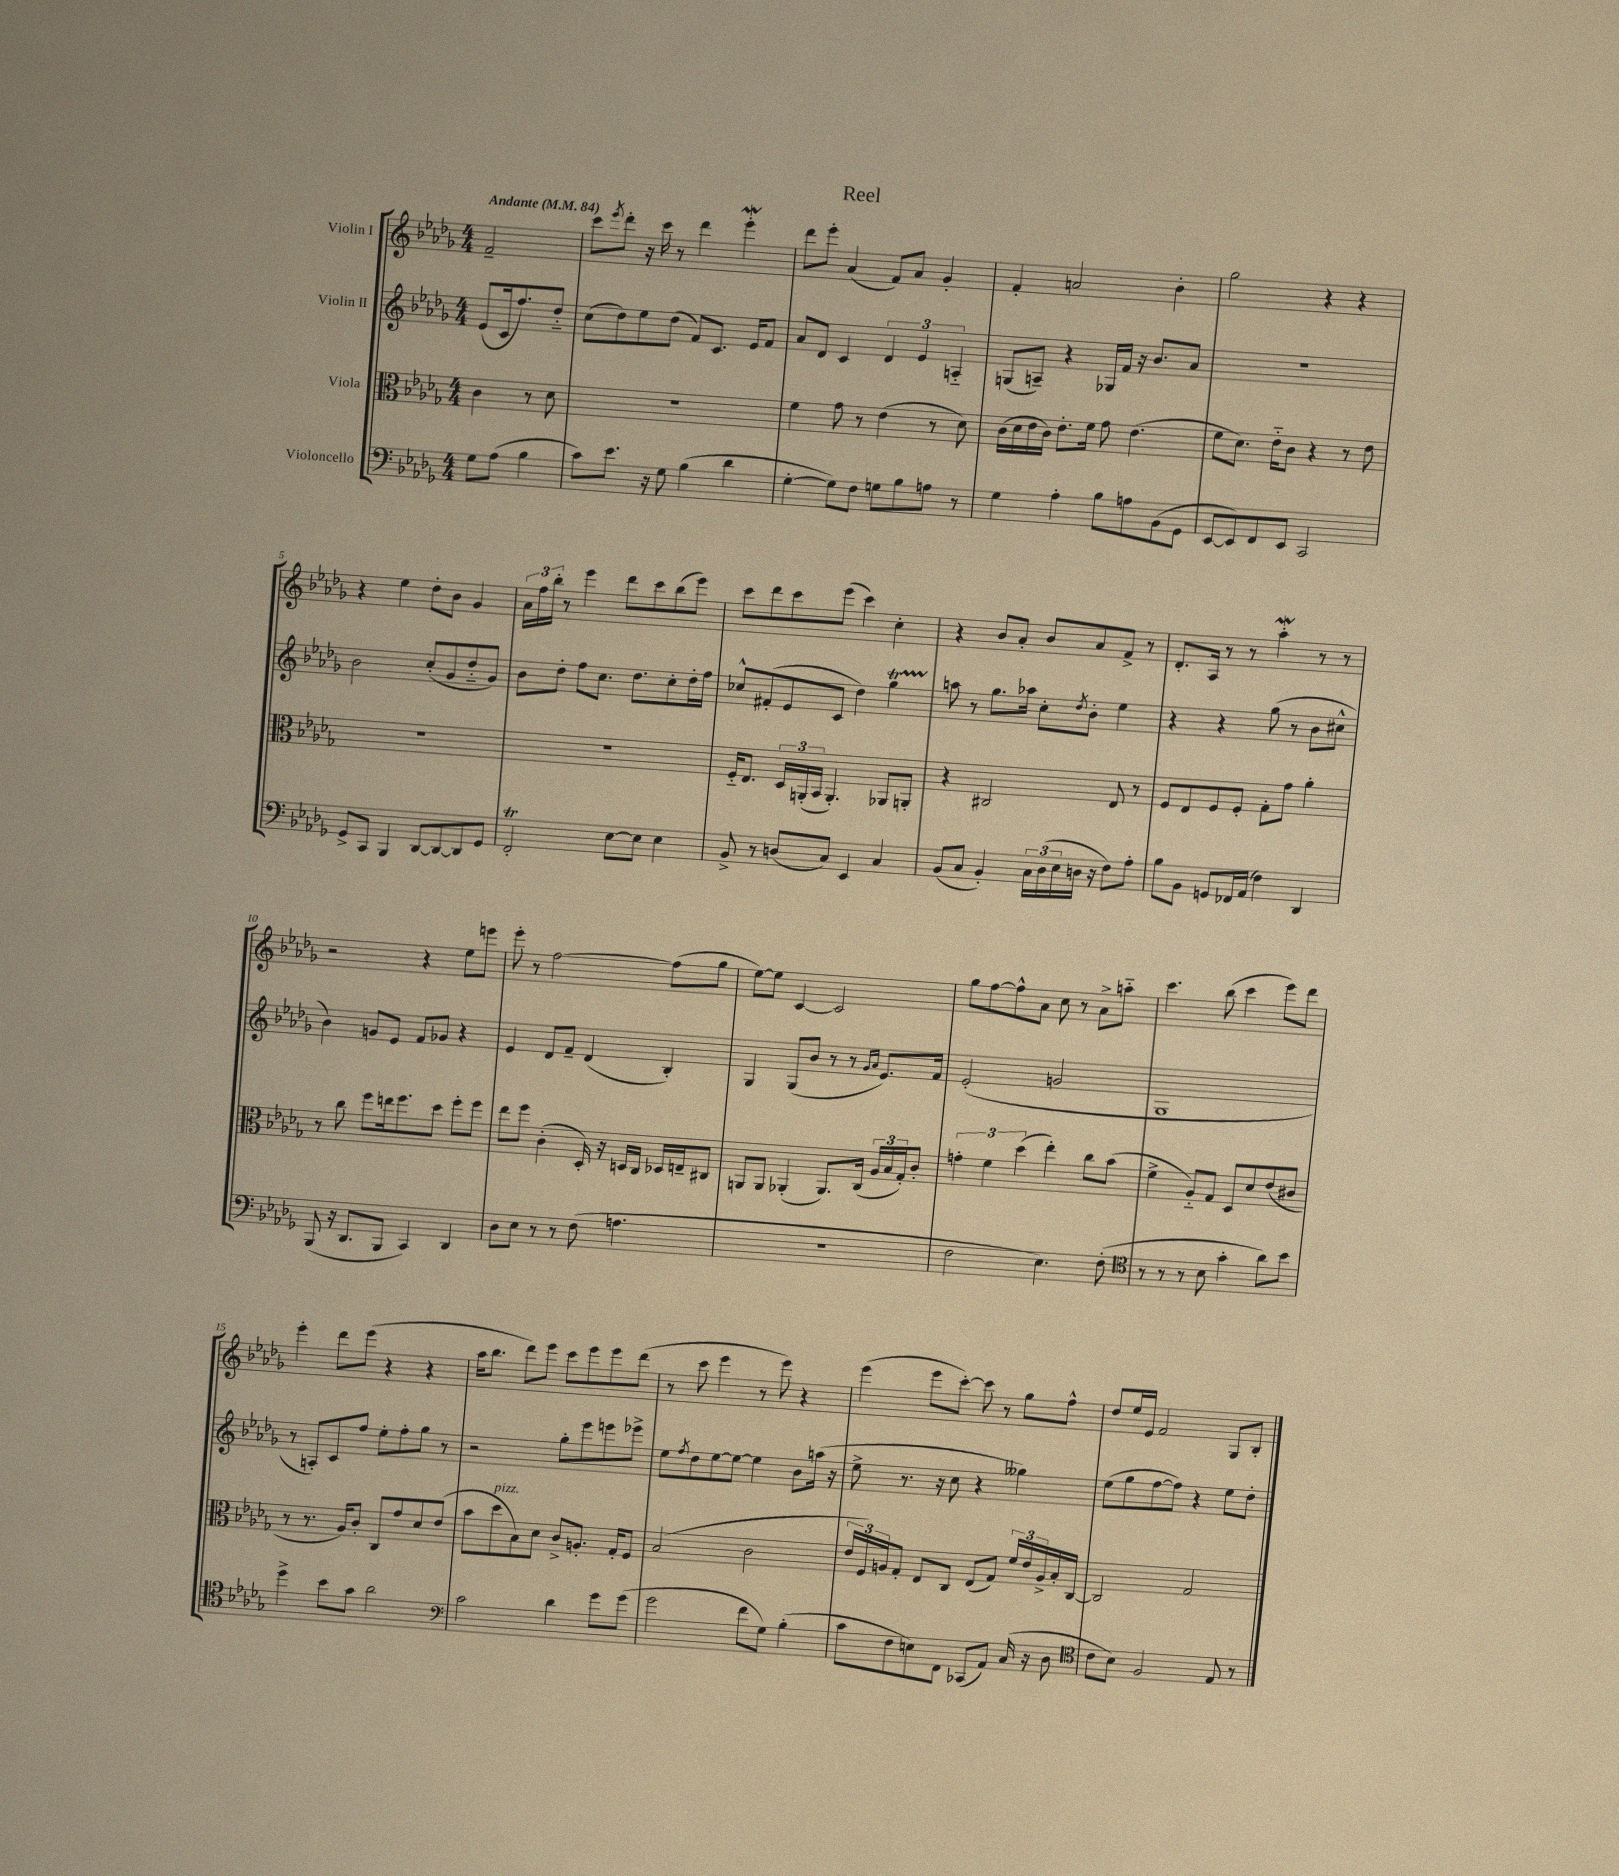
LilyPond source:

\header { title = "Reel" }
<<
\new StaffGroup <<
\new Staff = "s0" \with { instrumentName = "Violin I" } {
    \clef treble \key des \major \numericTimeSignature \time 4/4 \partial 2 \tempo "Andante" 4 = 84
    f'2-- |
    c'''8 \acciaccatura { ees'''8 } des'''8-. r16 c'''16 r8 des'''4 ees'''4-.\mordent |
    des'''8 ees'''8-. aes'4( f'8) aes'8 ges'4-. |
    f'4-. a'2 bes'4-. |
    ges''2 r4 r4 |
    r4 ees''4 des''8-. bes'8 ges'4 |
    \tuplet 3/2 { aes'16 f''16 bes''16-. } r8 ees'''4 des'''8 c'''8 bes''8( ees'''8) |
    c'''8 des'''8 c'''8 ees'''8( c'''4) c''4-. |
    r4 bes'8 aes'8-. bes'8 aes'8 f'8-> r8 |
    des'8.-. aes16 r8 r8 aes''4-.\mordent r8 r8 |
    r2 r4 ees''8 e'''8 |
    ees'''8-. r8 f''2~ f''8( ges''8 |
    ees''8~) ees''8 c'4~ c'2 |
    ges''8 f''8~ f''8-^ aes'8 c''8 r8 aes'8-> a''8-_ |
    c'''4. bes''8( c'''4 ees'''8) des'''8 |
    ees'''4-. des'''8 ees'''8( r4 r4 |
    aes''16 bes''8. des'''8) ees'''8 c'''8 ees'''8 ees'''8 des'''8( |
    r8 c'''8 ees'''4 r8 ees'''8) r4 |
    ees'''4( ees'''8 c'''8~-.) c'''8 r8 ges''8 f''8-^ |
    des''8 ees''16 ees'16 f'2 ges8 bes8-. \bar "|." |
}
\new Staff = "s1" \with { instrumentName = "Violin II" } {
    \clef treble \key des \major \numericTimeSignature \time 4/4 \partial 2
    ees'8( c'16 f''8.) des''8-_ |
    c''8( des''8) ees''8 des''8( f'8) c'8. ees'16 f'8 |
    aes'8 des'8 c'4 \tuplet 3/2 { des'4 ees'4 a4-_ } |
    g8( a8--) r4 ges16 f'16 r16 bes'8. aes'8 |
    r1 |
    bes'2 c''8-.( ges'8 des''8-_ ges'8) |
    bes'8 des''8-. f''8 c''8. des''8. c''8-. des''16-. f''16 |
    ces''8-^ fis'8-.( ees'8 c'8 des''4) ges''4\startTrillSpan |
    a''8\stopTrillSpan r8 ges''8. aes''16 c''8-. \acciaccatura { des''8 } bes'8-. ees''4 |
    r4 r4 ges''8( r8 bes'8 cis''8-^ |
    bes'4) g'8 ees'8 f'8 ges'8 r4 |
    ees'4 des'8 f'8-- des'4( bes4-.) |
    ges4 ges8( bes'8 r8 r8 \grace { ges'16 aes'16 } ees'8.) f'16 |
    ees'2-.( g'2 |
    ges1 |
    r8 a8-.) c'8 f''8 ees''8-. f''8-. ges''8 r8 |
    r2 ges''8-. ees'''8 e'''8 ees'''8-> |
    ees''8 \acciaccatura { f''8 } des''8 ees''8~ ees''8~ ees''4 bes'8 a''16( r16 |
    ees''8-> r8. r16 c''8 r4 geses''4) |
    ees''8( ges''8 f''8~ f''8) r4 ees''8 des''8-. \bar "|." |
}
\new Staff = "s2" \with { instrumentName = "Viola" } {
    \clef alto \key des \major \numericTimeSignature \time 4/4 \partial 2
    c'4 r8 des'8 |
    R1 |
    f'4 ges'8 r8 ees'4( r8 des'8) |
    c'16( des'16 ees'16 c'16) ees'8.-. f'16 ges'8 ees'4.( |
    f'8 des'8.) ees'16-_ c'8 r4 r8 ees'8 |
    R1 |
    R1 |
    f16-_ ees8. \tuplet 3/2 { des16 a,16-.( bes,16 } a,4.-.) aes,8 a,8-. |
    r4 cis2 ees8 r8 |
    f8 ees8 f8 f8-. ges8-. ges'8 aes'4-. |
    r8 c''8 f''8 e''16 f''8. des''8 f''8-. f''8 |
    ees''8 f''8 c'4-.( des16-.) r16 d16 c16 des16 e16-- cis8 |
    a,8 a,8 aes,4-.( aes,8.) c16( \tuplet 3/2 { aes16 bes16 ges16-.) } c'8-. |
    \tuplet 3/2 { g'4-. f'4 des''4( } ees''4-.) c''8 bes'8( |
    f'4-> aes8-_) ges8 des8 des'8 ees'8( cis'8 |
    r8 r8. aes16) c'8-. c8 ges'8 des'8 ees'8( |
    bes'8 des''8^\markup { \italic "pizz." } bes8) des'8 c'8-> a8.-. ges16-. f8 |
    bes2( c'2 |
    \tuplet 3/2 { ees'16 f16) a16 } ges8-. ees8 c8 ees8( ges8) \tuplet 3/2 { f'16 ees'16 a16-> } bes16-. c16~ |
    c2 ges2 \bar "|." |
}
\new Staff = "s3" \with { instrumentName = "Violoncello" } {
    \clef bass \key des \major \numericTimeSignature \time 4/4 \partial 2
    ges8 aes8( bes4 |
    c'8) ees'8. r16 ges8 bes4( des'4 |
    ges4~-. ges8) f8 g8 bes8 a8 r8 |
    ges4 aes4-. bes8 a8 bes,8( ges,8 |
    ees,8~ ees,8) f,8 ees,8 c,2 |
    ges,8-> c,8 bes,,4 des,8~ des,8~ des,8 ges,8 |
    f,2-.\trill ees8~ ees8 ees4 |
    bes,8-> r8 d8( c8) ees,4 c4 |
    bes,8( c8 bes,4-.) \tuplet 3/2 { c16 des16( ees16 } d16 r16 f8) aes8-. |
    bes8 bes,8 g,8 fes,16 aes,16( f4) des,4 |
    bes,,8( r16 des,8. bes,,8 c,4) des,4 |
    des8 ees8 r8 r8 f8( a4. |
    R1 |
    f2 ees4.) f8-.( |
    \clef tenor r8 r8 r8 bes8 ges'4-. aes'8) bes'8 |
    des''4-> bes'8 ges'8 aes'2 |
    \clef bass c'2 des'4 ges'8 ges'8( |
    ges'2 f'8 ges8) bes4-.( |
    c'8 f8 e8) f,8 ces,8( aes,8) c16( r16 des8 |
    \clef tenor c'8 bes8) f2 ees8 r8 \bar "|." |
}
>>
>>
